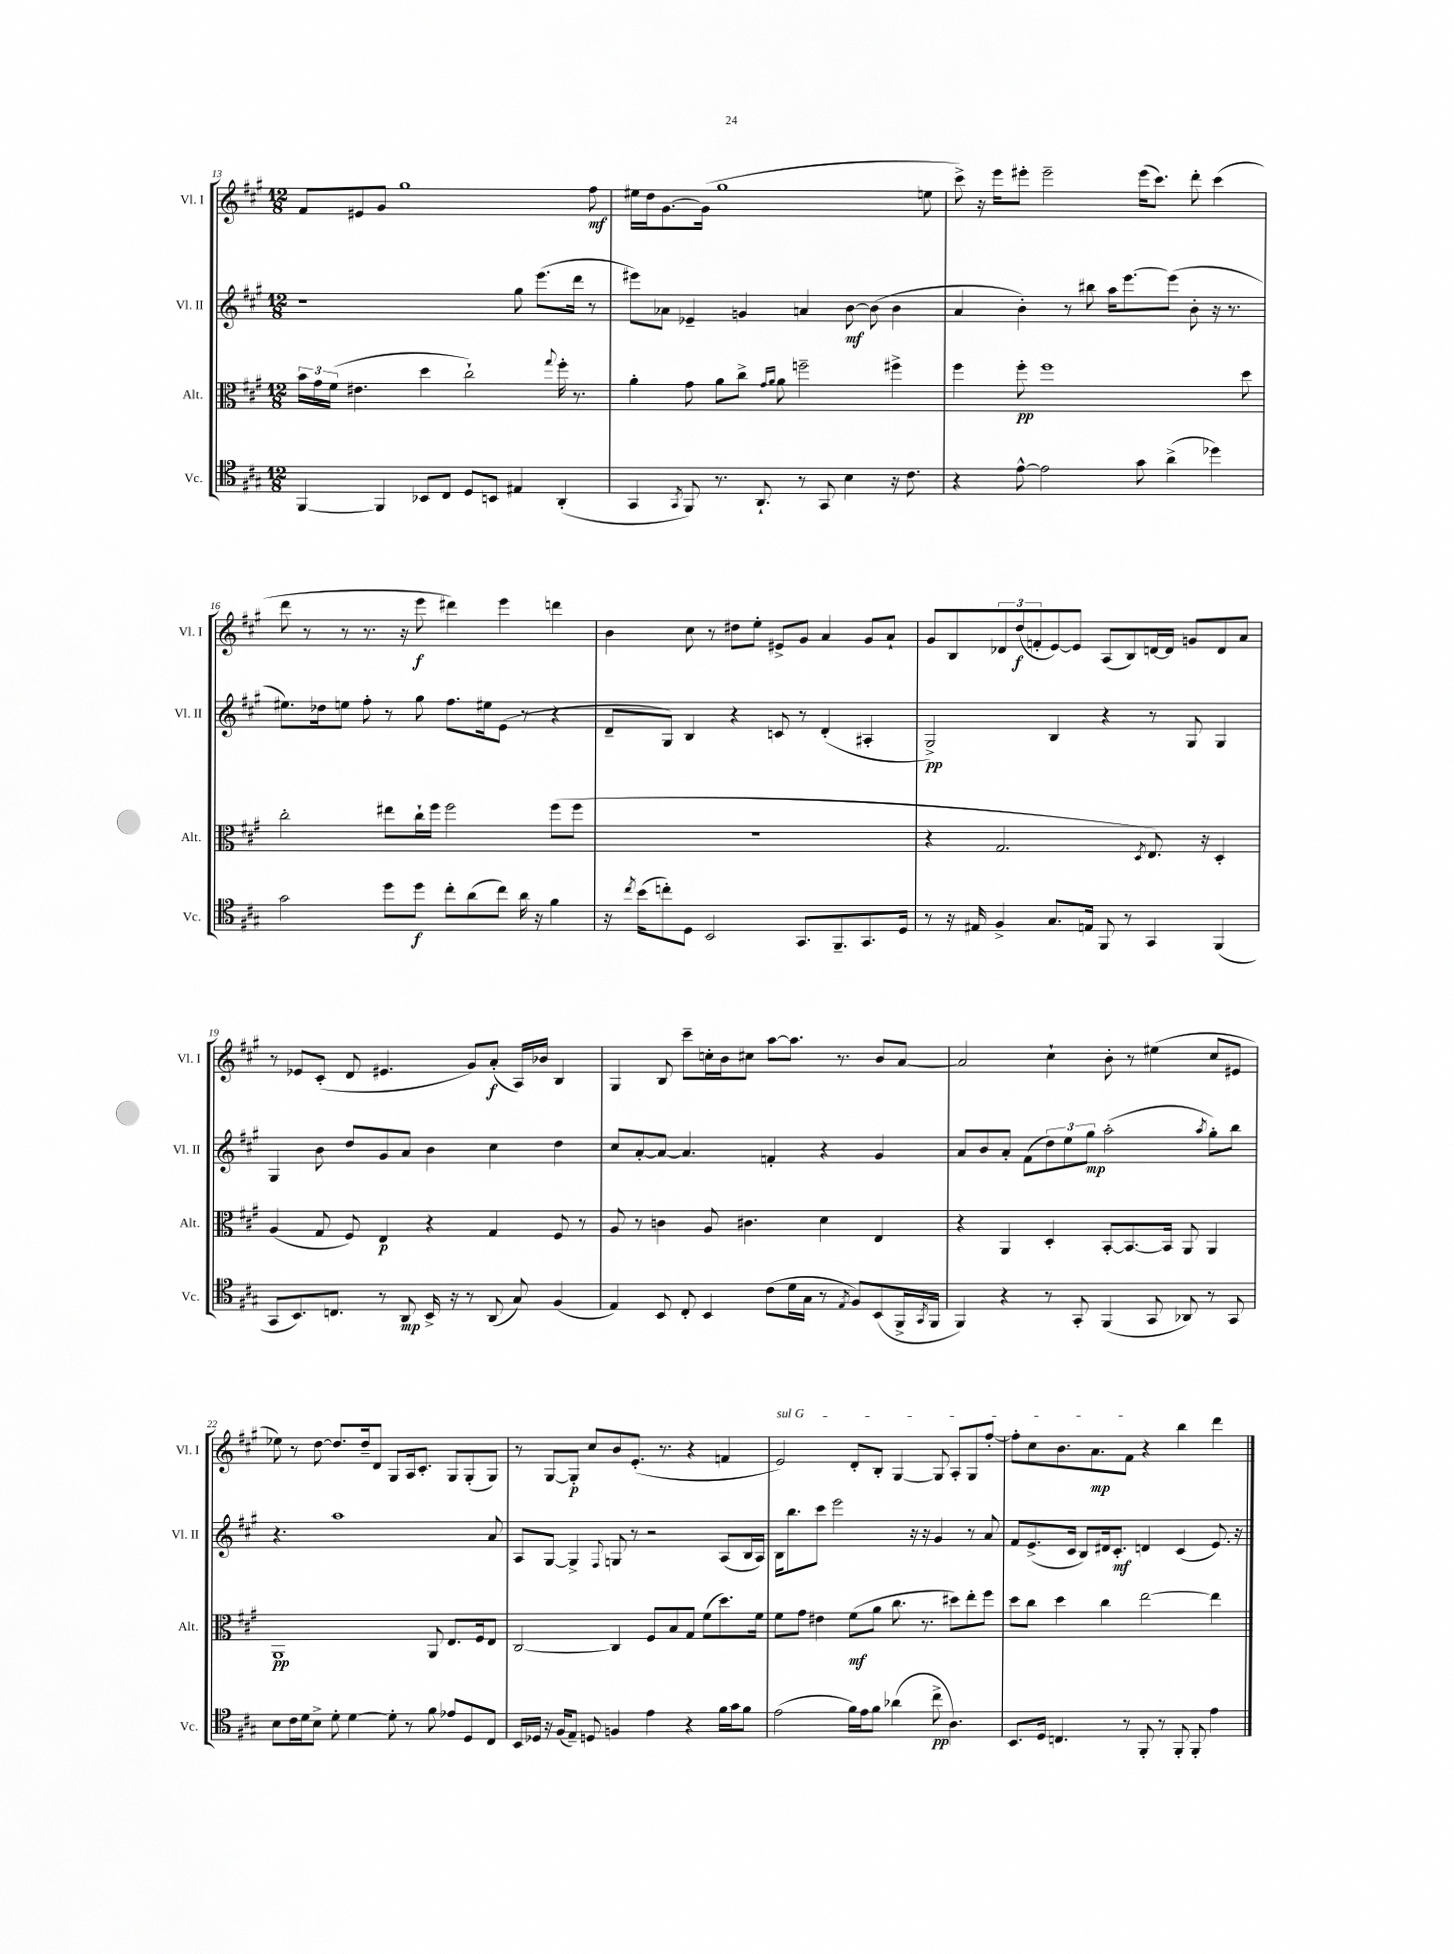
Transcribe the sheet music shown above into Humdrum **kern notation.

**kern	**dynam	**kern	**dynam	**kern	**dynam	**kern	**dynam
*part4	*part4	*part3	*part3	*part2	*part2	*part1	*part1
*staff4	*staff4	*staff3	*staff3	*staff2	*staff2	*staff1	*staff1
*I"Vc.	*	*I"Alt.	*	*I"Vl. II	*	*I"Vl. I	*
*I'Vc.	*	*I'Alt.	*	*I'Vl. II	*	*I'Vl. I	*
*clefC4	*	*clefC3	*	*clefG2	*	*clefG2	*
*k[f#c#g#]	*	*k[f#c#g#]	*	*k[f#c#g#]	*	*k[f#c#g#]	*
*M12/8	*	*M12/8	*	*M12/8	*	*M12/8	*
=13	=13	=13	=13	=13	=13	=13	=13
[4FF#/	.	24b\LL	.	1r	.	8f#/L	.
.	.	24g#\	.	.	.	.	.
.	.	(24f#\JJ	.	.	.	.	.
.	.	4.e#X\	.	.	.	8e#X/	.
4FF#/]	.	.	.	.	.	8g#/J	.
.	.	.	.	.	.	1gg#	.
8BB-X/L	.	4dd\	.	.	.	.	.
8C#/J	.	.	.	.	.	.	.
8D/L	.	2cc#`\)	.	.	.	.	.
8BBn/J	.	.	.	.	.	.	.
4E#X/	.	.	.	8gg#\	.	.	.
.	.	.	.	(8.eee\L	.	.	.
.	.	8qqgg#/	.	.	.	.	.
(4AA'/	.	16ff#'\	.	.	.	.	.
.	.	8.r	.	16ddd\Jk	.	.	.
.	.	.	.	8r	.	8ff#\	mf
=14	=14	=14	=14	=14	=14	=14	=14
4GG#/	.	4a'\	.	8eee#X\L)	.	16ee#X\LL	.
.	.	.	.	.	.	16dd\J	.
.	.	.	.	8a-X\J	.	[8.g#\	.
8qGG#/	.	.	.	.	.	.	.
8FF#/)	.	8g#\	.	4e-X~/	.	.	.
.	.	.	.	.	.	(16g#\Jk]	.
8.r	.	8a\L	.	.	.	1gg#	.
.	.	8cc#^\J	.	4gn/	.	.	.
8.AA`/	.	.	.	.	.	.	.
.	.	16qqg#/LL	.	.	.	.	.
.	.	16qqa/JJ	.	.	.	.	.
.	.	8a\	.	.	.	.	.
8r	.	2ffn~\	.	4an/	.	.	.
8GG#/	.	.	.	.	.	.	.
4B\	.	.	.	[8b\	mf	.	.
.	.	.	.	(8b\]	.	.	.
16r	.	4ff#X^\	.	4b\	.	.	.
8.c#\	.	.	.	.	.	.	.
.	.	.	.	.	.	8een\	.
=15	=15	=15	=15	=15	=15	=15	=15
4r	.	4ff#\	.	4a/	.	8ccc#^\)	.
.	.	.	.	.	.	16r	.
.	.	.	.	.	.	16eee\KL	.
[8e^^\	.	8ff#'\	pp	4b'\)	.	8eee#X'\J	.
2e\]	.	1ff#	.	.	.	2eee#~\	.
.	.	.	.	8r	.	.	.
.	.	.	.	8bb#X\	.	.	.
.	.	.	.	16aa\KL	.	.	.
.	.	.	.	[8.eee\	.	.	.
8g#\	.	.	.	.	.	(16eee#\KL	.
.	.	.	.	.	.	8.ccc#\J)	.
(4a^\	.	.	.	(8eee\J]	.	.	.
.	.	.	.	8b'\	.	8ddd'\	.
4dd-X\)	.	.	.	16r	.	(4ccc#\	.
.	.	.	.	8.r	.	.	.
.	.	8dd\	.	.	.	.	.
!!LO:LB:g=z
=16	=16	=16	=16	=16	=16	=16	=16
2g#\	.	2cc#'\	.	8.ee#X\L)	.	8ddd\	.
.	.	.	.	.	.	8r	.
.	.	.	.	16dd-X\k	.	.	.
.	.	.	.	8een\J	.	8r	.
.	.	.	.	8ff#'\	.	8.r	.
8dd\L	.	8ee#X\L	.	8r	.	.	.
.	.	.	.	.	.	16r	.
8dd\J	f	16cc#`\L	.	8gg#\	.	8eee\	f
.	.	16ff#\JJ	.	.	.	.	.
8cc#'\L	.	2ff#\	.	8.ff#\L	.	4ddd#X\)	.
(8a\	.	.	.	.	.	.	.
.	.	.	.	16ee#X\k	.	.	.
8cc#\J)	.	.	.	(8e\J	.	4eee\	.
16a\	.	.	.	8r	.	.	.
16r	.	.	.	.	.	.	.
4f#\	.	(8ff#\L	.	4r	.	4dddn\	.
.	.	8ff#\J	.	.	.	.	.
=17	=17	=17	=17	=17	=17	=17	=17
16r	.	1.r	.	8d~/L	.	4b\	.
8qcc#/	.	.	.	.	.	.	.
(16b\KL	.	.	.	.	.	.	.
8ccn'\)	.	.	.	8G#/J)	.	.	.
8D\J	.	.	.	4B/	.	8cc#\	.
2BB/	.	.	.	.	.	8r	.
.	.	.	.	4r	.	8dd#X\L	.
.	.	.	.	.	.	8ee'\J	.
.	.	.	.	8cn/	.	8e#X^/L	.
8.GG#/L	.	.	.	8r	.	8g#/J	.
.	.	.	.	(4d'/	.	4a/	.
8.FF#~/	.	.	.	.	.	.	.
8.GG#/	.	.	.	4A#X'/	.	8g#/L	.
.	.	.	.	.	.	8a`/J	.
16D/Jk	.	.	.	.	.	.	.
=18	=18	=18	=18	=18	=18	=18	=18
8r	.	4r	.	2G#^/)	pp	8g#/L	.
16r	.	.	.	.	.	8B/	.
16E#X/	.	.	.	.	.	.	.
4F#^/	.	2.G#/	.	.	.	12d-X/	.
.	.	.	.	.	.	(12dd/	f
.	.	.	.	.	.	12fn'/	.
8.G#/L	.	.	.	4B/	.	[8e/)	.
.	.	.	.	.	.	8e/J]	.
16En/Jk	.	.	.	.	.	.	.
8FF#/	.	.	.	4r	.	(8A/L	.
8r	.	.	.	.	.	8B/)	.
.	.	8qD/	.	.	.	.	.
4GG#/	.	8.E/)	.	8r	.	[16dn/L	.
.	.	.	.	.	.	16d/JJ]	.
.	.	.	.	8G#/	.	8gn/L	.
.	.	16r	.	.	.	.	.
(4FF#/	.	4D'/	.	4G#/	.	8d/	.
.	.	.	.	.	.	8a/J	.
!!LO:LB:g=z
=19	=19	=19	=19	=19	=19	=19	=19
8GG#/L	.	(4A/	.	4G#/	.	8r	.
8.BB/)	.	.	.	.	.	8e-X/L	.
.	.	8G#/	.	8b\	.	(8c#'/J	.
8.Cn/J	.	.	.	.	.	.	.
.	.	8F#/)	.	8dd/L	.	8d/	.
8r	.	4E/	p	8g#/	.	4.e#X/	.
8AA/	mp	.	.	8a/J	.	.	.
16BB^/	.	4r	.	4b\	.	.	.
16r	.	.	.	.	.	.	.
8r	.	.	.	.	.	8g#/L)	.
(8AA/	.	4G#/	.	4cc#\	.	(8a'/J	f
8G#/)	.	.	.	.	.	16A/LL)	.
.	.	.	.	.	.	16b-X/JJ	.
(4F#/	.	8F#/	.	4dd\	.	4B/	.
.	.	8r	.	.	.	.	.
=20	=20	=20	=20	=20	=20	=20	=20
4E/)	.	8A/	.	8cc#/L	.	4G#/	.
.	.	8r	.	[8a'/	.	.	.
8BB/	.	4cn\	.	8a/J_	.	8B/	.
8C#'/	.	.	.	4.a/]	.	8ccc#~\L	.
4BB/	.	8A/	.	.	.	16ccn'\L	.
.	.	.	.	.	.	16b\J	.
.	.	4.c#X\	.	.	.	8cc#X\J	.
(8c#\L	.	.	.	4fn'/	.	[8aa\L	.
16d\L	.	.	.	.	.	8.aa\J]	.
16G#\JJ	.	.	.	.	.	.	.
8r	.	4d\	.	4r	.	.	.
.	.	.	.	.	.	8.r	.
8qE/	.	.	.	.	.	.	.
8F#/L)	.	.	.	.	.	.	.
(8BB/	.	4E/	.	4g#/	.	8b/L	.
16FF#^/L	.	.	.	.	.	[8a/J	.
8qGG#/	.	.	.	.	.	.	.
16FF#/JJ	.	.	.	.	.	.	.
=21	=21	=21	=21	=21	=21	=21	=21
4FF#/)	.	4r	.	8a/L	.	2a/]	.
.	.	.	.	8b/	.	.	.
4r	.	4AA/	.	8a'/J	.	.	.
.	.	.	.	(8f#\L	.	.	.
8r	.	4D'/	.	12dd\)	.	4cc#`\	.
.	.	.	.	12ee\	.	.	.
8GG#'/	.	.	.	.	.	.	.
.	.	.	.	12gg#\J	mp	.	.
(4FF#/	.	[8BB'/L	.	(2aa'\	.	8b'\	.
.	.	8.BB/_	.	.	.	8r	.
8GG#/	.	.	.	.	.	(4ee#X\	.
.	.	16BB/Jk]	.	.	.	.	.
8AA-X/)	.	8AA/	.	.	.	.	.
.	.	.	.	8qaa/	.	.	.
8r	.	4AA/	.	8gg#'\L)	.	8cc#/L	.
8GG#/	.	.	.	8bb\J	.	8e#X/J	.
!!LO:LB:g=z
=22	=22	=22	=22	=22	=22	=22	=22
8B\L	.	1AA	pp	4.r	.	8ee-X\)	.
16c#\L	.	.	.	.	.	8r	.
16d\J	.	.	.	.	.	.	.
8B^\J	.	.	.	.	.	[8dd\	.
8d'\	.	.	.	1aa	.	8.dd/L]	.
[4d\	.	.	.	.	.	.	.
.	.	.	.	.	.	16dd~/k	.
.	.	.	.	.	.	8d/J	.
8d'\]	.	.	.	.	.	8G#/L	.
8r	.	.	.	.	.	16A/k	.
.	.	.	.	.	.	8.c#'/J	.
8f#\	.	8AA/	.	.	.	.	.
8e-X/L	.	8.E/L	.	.	.	8G#/L	.
8D/	.	.	.	.	.	(8G#'/	.
.	.	16F#/k	.	.	.	.	.
8C#/J	.	8E/J	.	8a/	.	8G#/J)	.
=23	=23	=23	=23	=23	=23	=23	=23
16BB/LL	.	[2C#/	.	8A/L	.	8r	.
16D-X/JJ	.	.	.	.	.	.	.
16r	.	.	.	[8G#/J	.	[8G#/L	.
(16F#/KL	.	.	.	.	.	.	.
8E~/J)	.	.	.	4G#^/]	.	8G#'/J]	p
8Dn/	.	.	.	.	.	8cc#/L	.
.	.	.	.	8qqF#/	.	.	.
4Fn/	.	4C#/]	.	8Gn/	.	8b/	.
.	.	.	.	8r	.	(8.e'/J	.
4e\	.	8F#/L	.	2r	.	.	.
.	.	.	.	.	.	8.r	.
.	.	8B/	.	.	.	.	.
4r	.	8G#/J	.	.	.	4r	.
.	.	(8f#\L	.	.	.	.	.
16f#\LL	.	8.dd\)	.	(8A/L	.	4fn/	.
16g#\J	.	.	.	.	.	.	.
8f#\J	.	.	.	16B/L	.	.	.
.	.	16f#\Jk	.	16A/JJ)	.	.	.
=24	=24	=24	=24	=24	=24	=24	=24
!	!	!	!	!	!	!LO:TX:a:i:t=sul G	!
(2e\	.	8f#\L	.	16B\KL	.	2e/)	.
.	.	.	.	8.bb\	.	.	.
.	.	8g#\J	.	.	.	.	.
.	.	4e#X\	.	8ccc#\J	.	.	.
.	.	.	.	2eee\	.	.	.
16f#\LL)	.	(8f#\L	mf	.	.	8d'/L	.
16e\J	.	.	.	.	.	.	.
8f#\J	.	8a\J	.	.	.	8B'/J	.
(4a-X\	.	8.cc#\	.	.	.	[4G#/	.
.	.	.	.	16r	.	.	.
.	.	8.r	.	16r	.	.	.
8cc#^\	pp	.	.	4g#/	.	8G#/]	.
4.A\)	.	8dd#X\L)	.	.	.	8A'/L	.
.	.	8ee'\	.	8r	.	8G#/	.
.	.	8ff#\J	.	8a/	.	[8ff#'/J	.
=25	=25	=25	=25	=25	=25	=25	=25
8.BB/L	.	8dd\L	.	8f#/L	.	8ff#'\L]	.
.	.	8cc#\J	.	(8.e^/	.	8cc#\	.
16D/Jk	.	.	.	.	.	.	.
4.Cn/	.	4dd\	.	.	.	8.b\	.
.	.	.	.	16c#/Jk	.	.	.
.	.	.	.	8B/L)	.	.	.
.	.	.	.	.	.	8.a\	mp
.	.	4cc#\	.	16d#X/k	.	.	.
.	.	.	.	8.c#'/J	mf	.	.
8r	.	.	.	.	.	8f#\J	.
8FF#'/	.	[2ee\	.	4dn/	.	4r	.
8r	.	.	.	.	.	.	.
8FF#'/	.	.	.	(4c#/	.	4bb\	.
8FF#'/	.	.	.	.	.	.	.
4e\	.	4ee\]	.	8.e/)	.	4ddd\	.
.	.	.	.	16r	.	.	.
==	==	==	==	==	==	==	==
*-	*-	*-	*-	*-	*-	*-	*-
